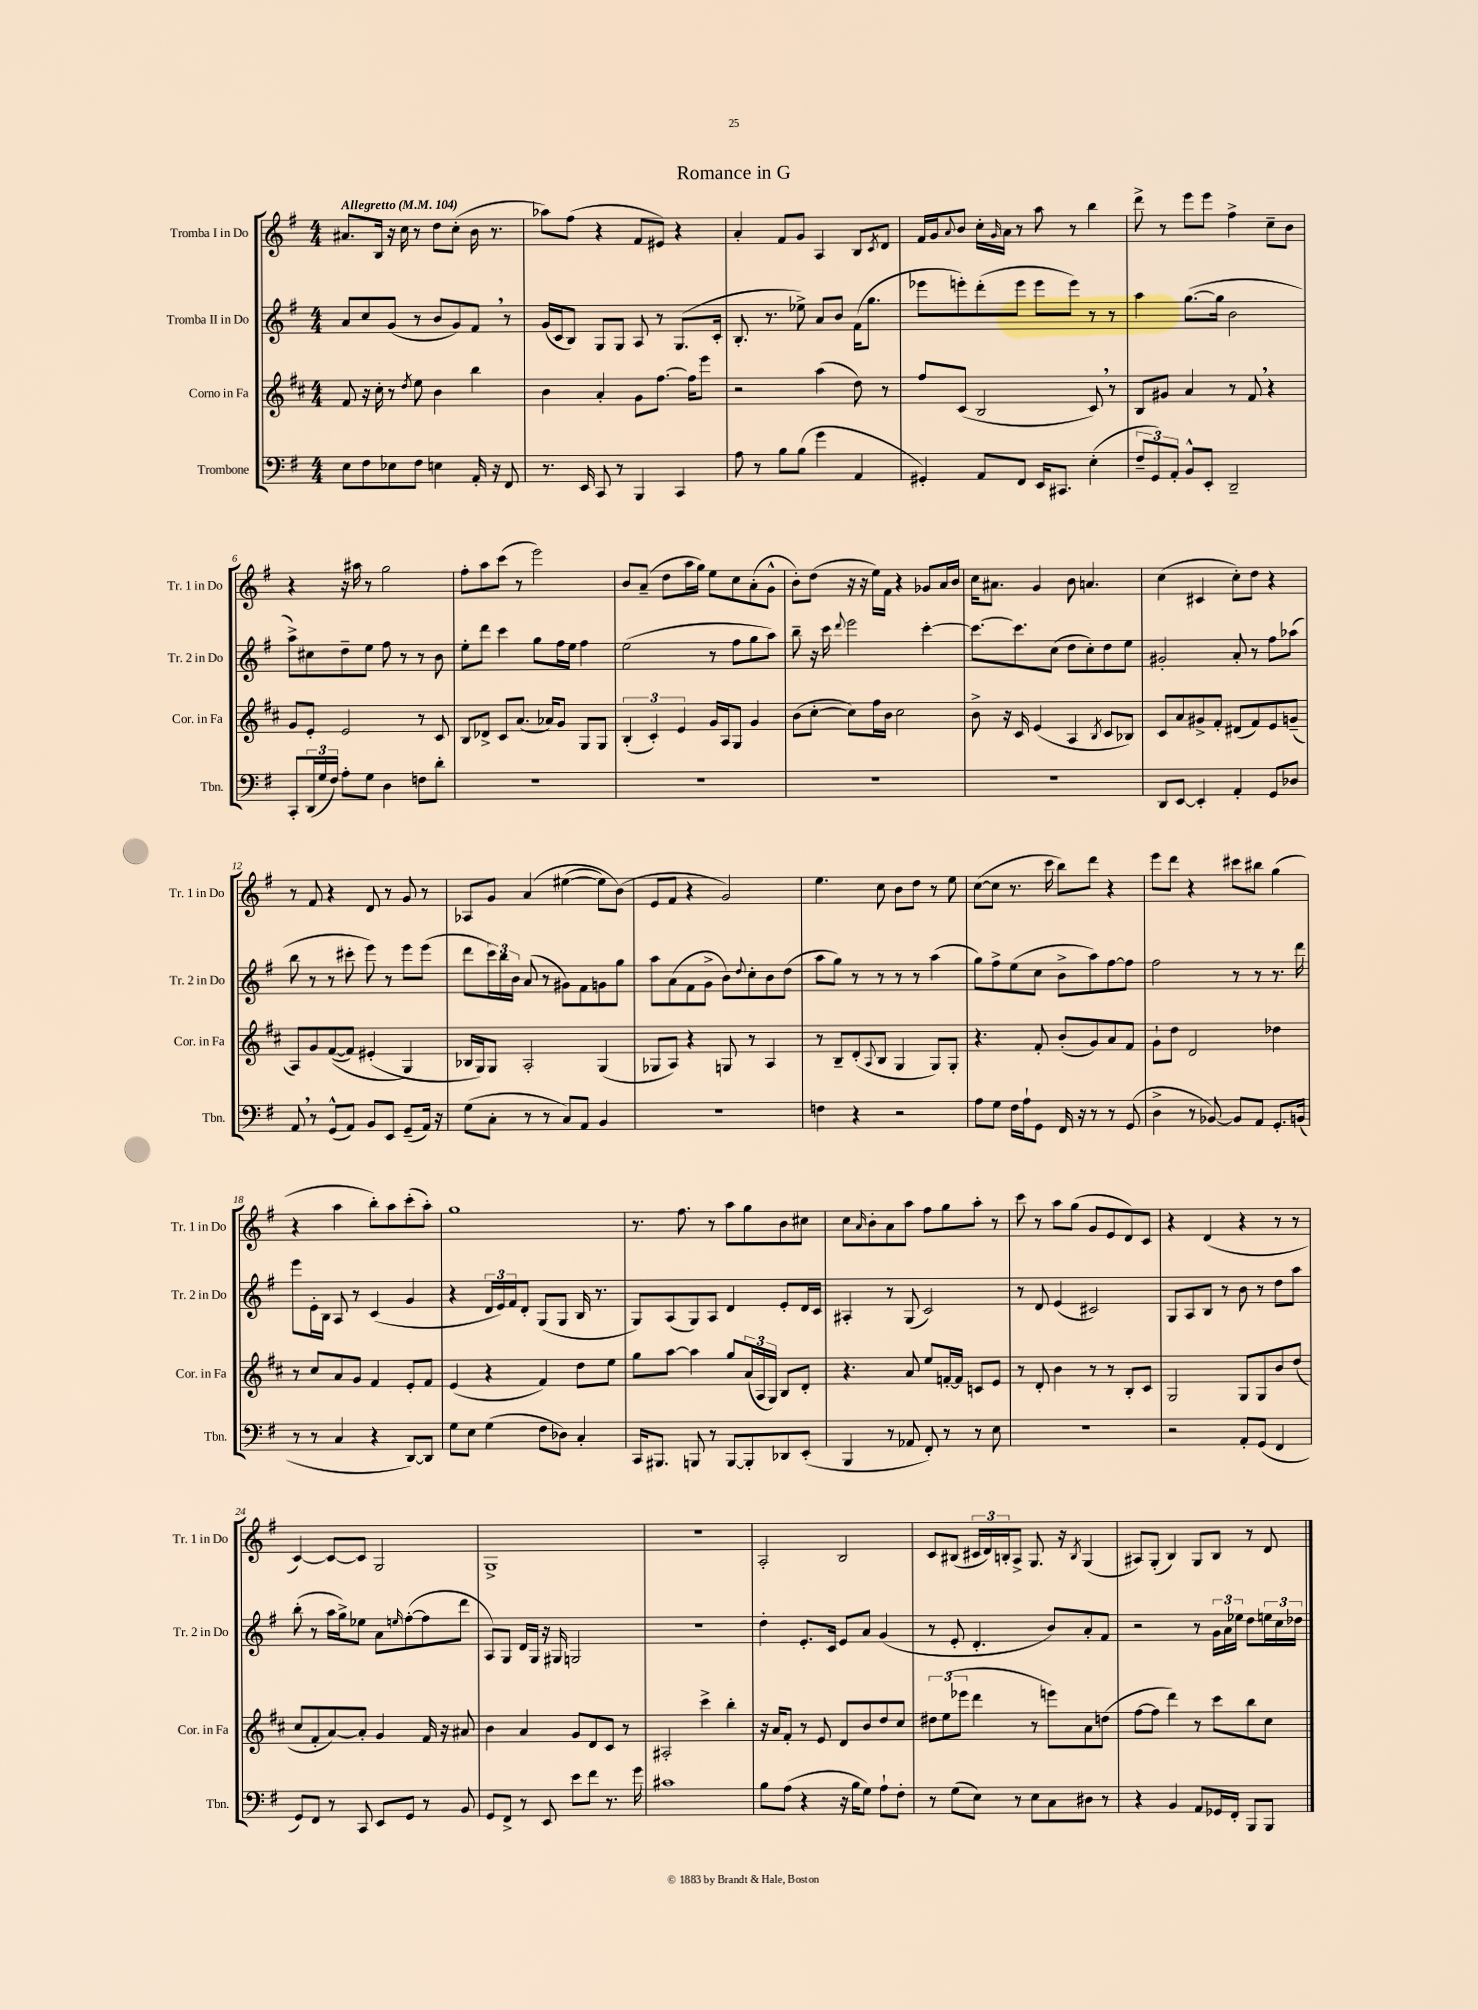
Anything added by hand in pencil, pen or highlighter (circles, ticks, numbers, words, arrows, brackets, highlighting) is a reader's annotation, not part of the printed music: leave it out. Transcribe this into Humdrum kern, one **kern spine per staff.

**kern	**kern	**kern	**kern
*part4	*part3	*part2	*part1
*staff4	*staff3	*staff2	*staff1
*I"Trombone	*I"Corno in Fa	*I"Tromba II in Do	*I"Tromba I in Do
*I'Tbn.	*I'Cor. in Fa	*I'Tr. 2 in Do	*I'Tr. 1 in Do
*clefF4	*clefG2	*clefG2	*clefG2
*k[f#]	*k[f#c#]	*k[f#]	*k[f#]
*M4/4	*M4/4	*M4/4	*M4/4
*MM104	*MM104	*MM104	*MM104
=1	=1	=1	=1
!	!	!	!LO:TX:a:B:t=Allegretto
8E\L	8f#/	8a/L	8.a#X/L
8F#\	16r	8cc/	.
.	16cc#'\	.	16B/Jk
8E-X\	8r	(8g/J	16r
.	.	.	16cc\
.	8qdd/	.	.
8F#\J	8ee\	8r	8r
4En\	4b\	8b/L	8dd\L
.	.	8g/)	(8cc'\J
16AA'/	4bb\	8f#,/J	16b\
16r	.	.	8.r
8FF#/	.	8r	.
=2	=2	=2	=2
8.r	4b\	(16g/LL	8aa-X\L)
.	.	16c/J	.
.	.	8B/J)	(8ff#\J
16EE/	.	.	.
8CC/	4a'/	8G/L	4r
8r	.	8G/J	.
4BBB/	8g\L	8A/	8f#/L
.	[8.ff#\J	8r	8e#X/J)
4CC/	.	(8.G/L	4r
.	16ff#\KL]	.	.
.	8eee\J	.	.
.	.	16c'/Jk	.
=3	=3	=3	=3
8A\	2r	8.B'/	4a'/
8r	.	.	.
.	.	8.r	.
8B\L	.	.	8f#/L
(8B\J	.	8ee-X^\)	8g/J
4g\	(4aa\	8a/L	4A/
.	.	8b/J	.
4AA/	8dd\)	(16f#\KL	8B/L
.	.	8.gg\J	.
.	.	.	8qc/
.	8r	.	8d/J
=4	=4	=4	=4
4GG#X'/)	8ff#/L	8eee-X\L	16f#/LL
.	.	.	16g/J
.	.	.	8qqa/
.	(8c#/J	8eeen'\)	8b/J
8AA/L	2B/	(8ddd'\	16cc'\LL
.	.	.	16qqg/
.	.	.	16a\JJ
8FF#/J	.	8eee\J	8r
16EE/KL	.	8eee\L	8aa\
8.CC#X/J	.	.	.
.	.	8eee\J)	8r
(4E'\	8c#,/)	8r	4bb\
.	8r	8r	.
=5	=5	=5	=5
12F#~/L	8B/L	4aa\	8ddd^\
12GG/)	.	.	.
.	8g#X/J	.	8r
12AA'/J	.	.	.
8BB^^/L	4a/	([8.gg\L	8eee\L
8EE'/J	.	.	8eee\J
.	.	16gg\Jk]	.
2DD~/	8r	2b\	4ff#^\
.	8f#,/	.	.
.	4r	.	8cc~\L
.	.	.	8b\J
!!LO:LB:g=z
=6	=6	=6	=6
8CC'/L	8g/L	8aa^\L)	4r
(24DD/L	8e'/J	8cc#X\	.
24G/	.	.	.
24F#/JJ)	.	.	.
8A'\L	2e/	8dd~\	16r
.	.	.	16aa#X\
8G\J	.	8ee\J	8r
4D\	.	8ff#\	2gg\
.	.	8r	.
8Fn\L	8r	8r	.
8d'\J	8c#/	8b\	.
=7	=7	=7	=7
1r	8B/L	8ee'\L	8ff#'\L
.	8d-X^/J	8ddd\J	8aa\
.	8c#/L	4ccc\	(8ccc\J
.	(8.a/J	.	8r
.	.	8gg\L	2eee\)
.	16a-X/KL)	.	.
.	8g/J	16ff#\L	.
.	.	16ee\JJ	.
.	8G/L	4ff#\	.
.	8G/J	.	.
=8	=8	=8	=8
1r	(6B'/	(2ee\	8b/L
.	.	.	(8a~/J
.	6c#'/)	.	.
.	.	.	8dd\L
.	6e/	.	.
.	.	.	16aa\L
.	.	.	16gg\JJ)
.	16g/LL	8r	8ee\L
.	16A/J	.	.
.	8G/J	8ff#\L	8cc\
.	4g/	8gg\	(8a'\
.	.	8aa\J)	8g^^\J
=9	=9	=9	=9
1r	(8b\L	8bb~\	8b'\L)
.	[8cc#'\J	16r	(8dd\J
.	.	16ccc\	.
.	.	8qqddd/	.
.	8cc#\L])	2eee\	16r
.	.	.	16r
.	16ff#\L	.	16ee\LL)
.	16b\JJ	.	16f#\JJ
.	2cc#\	.	4r
.	.	[4ccc'\	8g-X/L
.	.	.	16a/L
.	.	.	16b/JJ
=10	=10	=10	=10
1r	8b^\	8.ccc\L_	16cc\KL
.	.	.	8.a#X\J
.	16r	.	.
.	16c#/	8.ccc\]	.
.	(4e/	.	4g/
.	.	(8cc\J	.
.	4A/	8dd\L	8b\
.	.	8cc'\)	4.an/
.	8qB/	.	.
.	8c#/L	8dd\	.
.	8B-X/J)	8ee\J	.
=11	=11	=11	=11
8DD/L	8c#/L	2g#X'/	(4cc\
[8EE/J	8a/	.	.
4EE'/]	8g#X^/	.	4c#X/
.	8f#'/J	.	.
4AA'/	(8d#X/L	8a'/	8cc'\L)
.	8f#/)	8r	8dd\J
8GG/L	8e/	8ff#\L	4r
8D-X/J	(8gn~/J	(8aa-X\J	.
!!LO:LB:g=z
=12	=12	=12	=12
8AA,/	8A/L)	8bb\	8r
8r	8g/	8r	8f#/
(8GG^^/L	(([8f#/	8r	4r
8AA/J)	8f#/J])	8ccc#X'\	.
8BB/L	(4e#X'/	8eee\)	8d/
8EE/J	.	8r	8r
(8GG~/L	4G/)	8eee\L	8g/
16AA/Jk)	.	(8eee\J	8r
16r	.	.	.
=13	=13	=13	=13
(8G\L	16B-X/LL	8ddd\L	8A-X/L
.	16G/J)	.	.
8C'\J	8G/J	24ccc\L)	8g/J
.	.	24bb\	.
.	.	24b\JJ	.
8r	2A'/	(8a/	(4a/
8r	.	8r	.
8C/L)	.	8g#X\L)	([4ee#X\
8AA/J	.	8f#\	.
4BB/	(4G/	8gn\	8ee#\L])
.	.	8gg\J	(8b\J)
=14	=14	=14	=14
1r	8G-X/L	8aa\L	8e/L
.	8A/J)	(8a\	8f#/J
.	4r	8f#\	4r
.	.	8g^\J	.
.	8Gn/	8b\L)	2g/)
.	.	8qqdd/	.
.	8r	8cc'\	.
.	4A/	8b\	.
.	.	(8dd\J	.
=15	=15	=15	=15
4Fn\	8r	8aa\L	4.ee\
.	8B~/L	8gg\J)	.
4r	(8d'/	8r	.
.	8qqA/	.	.
.	8B/J	8r	8cc\
2r	4G/	8r	8b\L
.	.	8r	8dd\J
.	8G/L)	(4aa\	8r
.	8G'/J	.	8ee\
=16	=16	=16	=16
8A\L	4.r	8gg\L)	([8cc\L
8G\J	.	8ff#^\	8cc\J]
16F#\LL	.	(8ee\	8.r
16A`\J	.	.	.
8GG\J	8f#'/	8cc\J	.
.	.	.	16ccc\
16FF#/	(8b'/L	8b^\L	8bb\L)
16r	.	.	.
8r	8g/)	8aa\)	8ddd\J
8r	8a/	[8ff#\	4r
(8GG/	8f#/J	8ff#\J]	.
=17	=17	=17	=17
4D^\	8g`\L	2ff#\	8eee\L
.	8dd\J	.	8ddd\J
8r	2d/	.	4r
[8BB-X/)	.	.	.
8BB-/L]	.	8r	8ccc#X\L
8AA/J	.	8r	8bb#X\J
8.GG'/L	4dd-X\	8.r	(4gg\
(16BBn/Jk	.	16ddd\	.
!!LO:LB:g=z
=18	=18	=18	=18
8r	8r	8eee\L	4r
8r	8cc#/L	16e'\L	.
.	.	16B\JJ	.
4C/	8a/	8A/	4aa\
.	8g/J	8r	.
4r	4f#/	(4c/	8bb'\L)
.	.	.	8aa\
[8DD/L)	8e'/L	4g/	(8ccc'\
8DD/J]	8f#/J	.	8aa'\J)
=19	=19	=19	=19
8G\L	(4e/	4r	1gg
8E\J	.	.	.
(4G\	4r	24d/LL	.
.	.	24e/)	.
.	.	24f#/J	.
.	.	8d'/J	.
8F#\L	4f#/)	(8G/L	.
8D-X\J)	.	8G/J	.
4C'/	8dd\L	16B/	.
.	.	8.r	.
.	8ee\J	.	.
=20	=20	=20	=20
16CC/KL	8gg\L	8G/L)	8.r
8.BBB#X/J	.	.	.
.	[8aa\J	(8A/	.
.	.	.	8.ff#\
8BBBn/	4aa\]	8G/)	.
8r	.	8A/J	8r
[8BBB/L	8gg/L	4d/	8aa\L
8BBB'/]	(24a/L	.	8gg\
.	24A/	.	.
.	24G/JJ)	.	.
8DD-X/	8B/L	8e'/L	8b\
(8EE'/J	8d'/J	16d/L	8cc#X\J
.	.	16c/JJ	.
=21	=21	=21	=21
4BBB/	4.r	4A#X'/	8cc\L
.	.	.	16qqa/
.	.	.	8b'\
8r	.	8r	8a\
8AA-X/	8a/	(8G/	8aa\J
8FF#'/)	8ee/L	2c/)	8ff#\L
8r	[16fn'/L	.	8gg\
.	16f/JJ]	.	.
8r	8cn/L	.	8aa'\J
8E\	8e/J	.	8r
=22	=22	=22	=22
1r	8r	8r	8ccc\
.	8d'/	8d/	8r
.	4b\	(4e/	8aa\L
.	.	.	(8gg\J
.	8r	2c#X/)	8g/L
.	8r	.	8e/
.	8B'/L	.	8d/)
.	8c#/J	.	8c/J
=23	=23	=23	=23
2r	2G/	8G/L	4r
.	.	8A/	.
.	.	8B/J	(4d/
.	.	8r	.
8AA'/L	8G/L	8b\	4r
(8GG/J	8G/	8r	.
4FF#/	8b/	8dd\L	8r
.	(8dd/J	8aa\J	8r
!!LO:LB:g=z
=24	=24	=24	=24
8GG/L)	8cc#/L	(8bb'\	[4c/)
8FF#/J	8f#'/	8r	.
8r	[8a/)	16aa\LL	8c/L_
.	.	16gg^\J)	.
8CC/	8a'/J]	8ee-X\J	8c/J]
8EE/L	4g/	8a\L	2G/
.	.	16qqeen/	.
8GG/J	.	([8ff#'\	.
8r	16f#/	8ff#\]	.
.	16r	.	.
8BB/	8a#X/	8ddd\J	.
=25	=25	=25	=25
8GG/L	4b\	8A/L)	1G^
8FF#^/J	.	8G/J	.
8r	4a/	16d/LL	.
.	.	16G/JJ	.
8EE/	.	16r	.
.	.	16G#X/	.
8e\L	8g/L	2Gn/	.
8f#\J	8d/	.	.
8.r	8c#/J	.	.
.	8r	.	.
16g\	.	.	.
=26	=26	=26	=26
1c#X	2A#X'/	1r	1r
.	4ccc#^\	.	.
.	4bb'\	.	.
=27	=27	=27	=27
8B\L	16r	4dd'\	2A'/
.	16a/KL	.	.
(8A\J	8f#'/J	.	.
4r	8r	8.e'/L	.
.	8e/	.	.
.	.	16c/Jk	.
16r	8d/L	8e/L	2B/
16B\KL	.	.	.
8G\J)	8b/	8a/J	.
8A`\L	8dd/	(4g/	.
8F#'\J	8cc#/J	.	.
=28	=28	=28	=28
8r	12dd#X\L	8r	8c/L
.	(12ee\	.	.
(8G\L	.	8e'/	(8B#X/J
.	12eee-X\J	.	.
8E\J)	4ddd\	4.d'/	24c#X/LL
.	.	.	24d/)
.	.	.	24Bn'/J
8r	.	.	8A^/J
8E\L	8r	.	8.G/
8C\	8eeen\L)	8b/L)	.
.	.	.	16r
.	.	.	8qB/
8D#X\J	8a\	8a'/	(4G/
8r	(8ddn\J	8f#/J	.
=29	=29	=29	=29
4r	[8ff#\L	2r	8A#X/L)
.	8ff#\J]	.	(8G'/J
4BB/	4ddd\)	.	4B/)
8AA/L	8r	8r	8G/L
16GG-X/L	8ccc#\L	24g\LL	8B/J
.	.	24a\	.
16FF#'/JJ	.	.	.
.	.	24ee-X\JJ	.
8BBB/L	8bb\	8dd\L	8r
8BBB/J	8cc#\J	24een\L	8d/
.	.	24cc\	.
.	.	24dd-X\JJ	.
==	==	==	==
*-	*-	*-	*-
